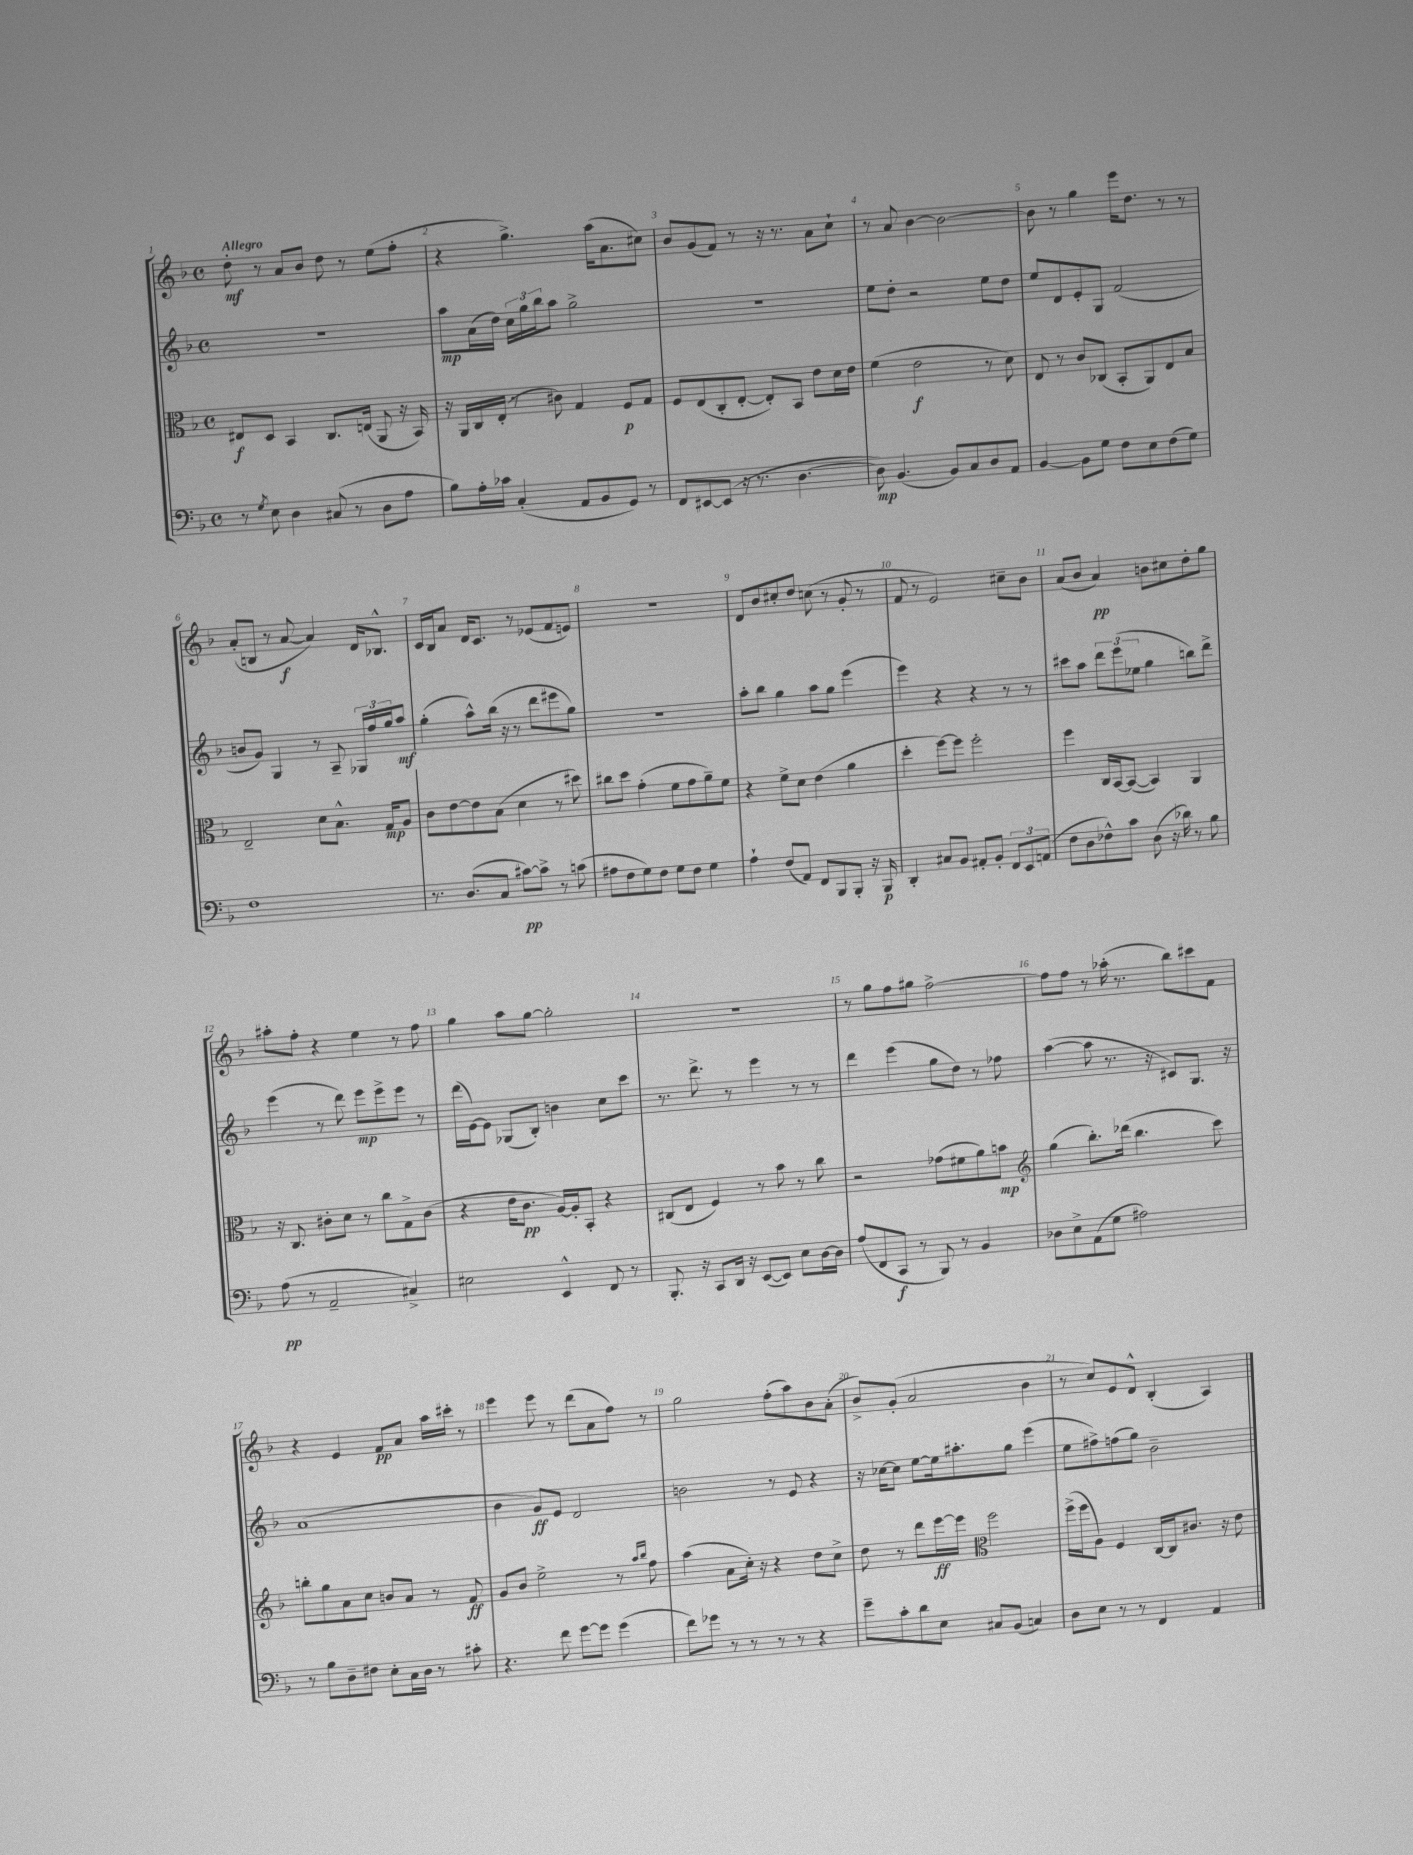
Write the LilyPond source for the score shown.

<<
\new StaffGroup <<
\new Staff = "s0" {
    \clef treble \key f \major \defaultTimeSignature \time 4/4 \tempo "Allegro"
    d''8-.\mf r8 a'8 bes'8 d''8 r8 e''8( f''8-. |
    r4 g''4.->) a''16( a'8. cis''8) |
    bes'8 g'8( f'8) r8 r16 r8. a'8 c''8-! |
    r8 a'8 bes'4~ bes'2~ |
    bes'8 r8 g''4 e'''16 d''8. r8 r8 |
    a'8-.( b8 r8 a'8~\f a'4) d'16 bes8.-^ |
    c'16 bes16 a'8 d'16 c'8. r8 ees'8( f'8 e'8) |
    R1 |
    d'8 bes'8 cis''8-. d''8 c''8( r8 g'8-. r8 |
    f'8 r8 e'2) cis''8-- bes'8 |
    a'8( bes'8 a'4\pp) b'8 cis''8 d''8-. g''8 |
    ais''8-. f''8-. r4 e''4 r8 f''8 |
    g''4 a''8 g''8~ g''2-. |
    R1 |
    r8 g''8 f''8 gis''8 f''2~-> |
    f''8 f''8 r8 aes''16-.( r8. bes''8) cis'''8 f'8 |
    r4 e'4 f'8\pp a'8 a''16 cis'''16-. r8 |
    e'''4 e'''8 r8 d'''8( a'8 f''8) r8 |
    g''2 f''8-.( a''8) bes'8 a'8-.( |
    bes'8->) g'8-.( a'2 bes'4 |
    r8 c''8) e'8 d'8-^ bes4-.( a4) \bar "|." |
}
\new Staff = "s1" {
    \clef treble \key f \major \defaultTimeSignature \time 4/4
    r1 |
    a''8\mp a'16( d''16) \tuplet 3/2 { c''16 g''16 bes''16 } a''8 g''2-> |
    r1 |
    e''8 d''8-. r2 e''8 d''8 |
    e''8 d'8 e'8-. g8 f'2( |
    b'8 g'8) g4 r8 a8-- \tuplet 3/2 { ges16 f''16 g''16 } a''8\mf |
    g''4-.( a''8-^) bes''16( r16 r8 d'''8 eis'''8 g''8) |
    R1 |
    a''8-. bes''8 g''4 a''8 g''8 e'''4( |
    e'''4) r4 r4 r8 r8 |
    cis'''8 a''8 \tuplet 3/2 { d'''8 e'''8( ees''8 } g''4 b''8) d'''8-> |
    e'''4( r8 d'''8) e'''8\mp e'''8-> e'''8 r8 |
    d'''16( e'16~) e'8 ges8( bes8-.) b'4 c''8 c'''8 |
    r8. d'''8.-> r8 e'''4 r8 r8 |
    d'''4 e'''4( g''8 d''8) r8 fes''8 |
    a''4~( a''8 r8. r16 cis'8) g8. r16 |
    a'1( |
    bes'4 g'8\ff) e'8 d'2 |
    b'2 r8 e'8 r4 |
    r16 ces''16~ ces''8 e''8~ e''16 ais''8.-. g''8 e'''4( |
    e''8 fis''8->) f''8( g''8) bes'2-- \bar "|." |
}
\new Staff = "s2" {
    \clef alto \key f \major \defaultTimeSignature \time 4/4
    eis8\f d8 bes,4 c8. e16( a,8 r16 bes,16) |
    r16 a,16 c16 e16-.( r8 cis'8) g4 f8\p g8 |
    f8 e8( c8-. e8~-. e8-.) bes,8 e'8 d'16 e'16 |
    f'4( e'2\f r8 d'8) |
    e8 r8 c'8 ces8( bes,8-. a,8) e8 bes8 |
    e2-- d'8 bes8.-^ g16\mp a8 |
    c'8 e'8~ e'8 bes8( d'4 r8 dis''8) |
    cis''8 d''8 g'4-.( f'8 g'8 a'8--) f'8 |
    r4 f'8-> d'8 e'4( a'4 |
    d''4-. f''8~) f''8 f''2-. |
    f''4 c16 bes,16~ bes,8~( bes,4) a,4 |
    r16 c8. cis'8-. d'8 r8 c''8 g8-> cis'8( |
    r4 e'16 c'8.\pp a16~) a16-. bes,8-. r4 |
    cis8( e8 f4) r8 bes'8 r8 c''8 |
    r2 ges'8( fis'8 a'8) b'8\mp |
    \clef treble g''4( bes''8.-.) des'''16( bes''4. c'''8) |
    b''8-. g''8 a'8 c''8 b'8 a'8 r8 f'8\ff |
    g'8 bes'8 e''2-> r8 \grace { a''16 bes''16 } f''8 |
    a''4( a'8 c''16-.) r16 r4 d''8 c''8-> |
    d''8 r8 d'''8 e'''16~\ff e'''16 \clef alto f''2 |
    f''16->( f''16 a8) f4 c16~ c16 cis'8. r16 e'8 \bar "|." |
}
\new Staff = "s3" {
    \clef bass \key f \major \defaultTimeSignature \time 4/4
    r8 \acciaccatura { g8 } e8 d4 cis8( r8 d8 a8 |
    bes8) a16-. ces'16 c4-.( a,8 bes,8 g,8) r8 |
    f,8 eis,8~ eis,8( r16 r8. d4.~ |
    d8\mp) bes,4.( bes,8) c8 d8 a,8 |
    bes,4~ bes,8 g8 f8 e8 f8( g8) |
    f1 |
    r8. d8.( c8 cis'8~\pp) cis'8-> r8 c'8( |
    ais8 f8 g8) f8 g8 f8 g4 |
    a4-! f8( a,8) f,8 bes,,8 bes,,8-. r16 bes,,16\p |
    d,4-. cis8 bes,8 ais,8-. bes,8-. \tuplet 3/2 { f,8 e,8 a,8( } |
    f8 d8 fes8-^) c'8 d8( r16 des'16) r8 bes8 |
    a8\pp( r8 a,2-- cis4->) |
    eis2 e,4-^ f,8 r8 |
    bes,,8.-. r16 c,8 d,16 r16 e,8~( e,8) e8 d16~ d16 |
    a8( f,8 c,8\f r8 bes,,8) r8 bes,4 |
    des8 e8-> a,8( g8 ais2) |
    r8 bes8 d8-- fis8 e8-. c16 d16 r8 cis'8-. |
    r4. f'8 g'8~ g'8 g'4( |
    f'8) ges'8 r8 r8 r8 r8 r4 |
    g'8-- c'8-. d'8 e8 cis8 bes,8( c4) |
    d8 e8 r8 r8 f,4 a,4 \bar "|." |
}
>>
>>
\layout { \context { \Score \override BarNumber.break-visibility = ##(#f #t #t) barNumberVisibility = #all-bar-numbers-visible } }
